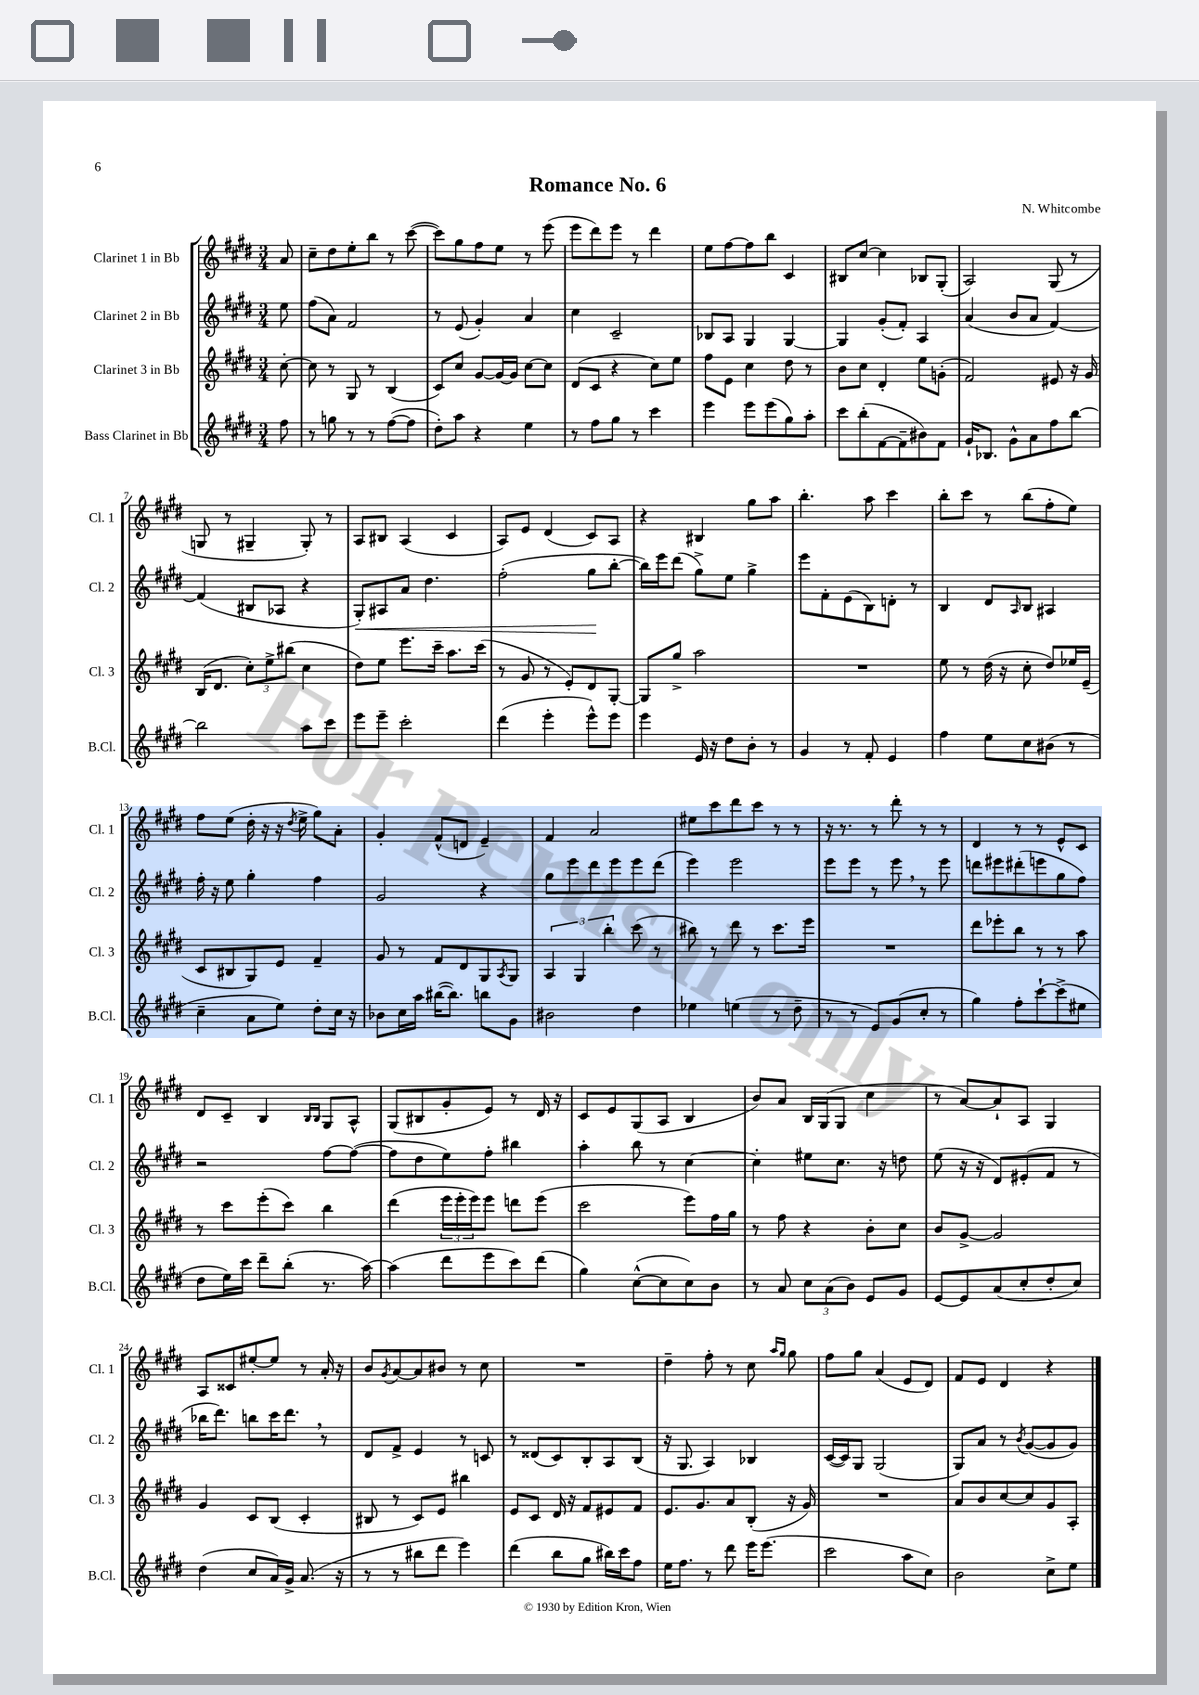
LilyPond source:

\header { title = "Romance No. 6" composer = "N. Whitcombe" }
<<
\new StaffGroup <<
\new Staff = "s0" \with { instrumentName = "Clarinet 1 in Bb" shortInstrumentName = "Cl. 1" } {
    \clef treble \key e \major \numericTimeSignature \time 3/4 \partial 8
    a'8 |
    cis''8-- dis''8 e''8-. b''8 r8 cis'''8~( |
    cis'''8) gis''8 fis''8 e''8 r8 e'''8( |
    e'''8 dis'''8) e'''8 r8 dis'''4 |
    e''8 fis''8~ fis''8 b''8 cis'4 |
    bis8 cis''8~ cis''4 bes8 gis8-.( |
    a2) gis8( r8 |
    g8 r8 gis4-- gis8-.) r8 |
    a8 bis8 a4( cis'4 |
    a8) e'8 dis'4( cis'8) a8 |
    r4 bis4 gis''8 a''8 |
    b''4.-. a''8 cis'''4 |
    b''8-. cis'''8 r8 b''8( fis''8-. e''8) |
    fis''8 e''8( dis''16-. r16 r16 \acciaccatura { dis''8 } e''16-> gis''8) a'8-. |
    gis'4-. fis'8-^( d'8 e'4--) |
    fis'4 a'2 |
    eis''8 cis'''8 dis'''8 cis'''8 r8 r8 |
    r16 r8. r8 dis'''8-. r8 r8 |
    dis'4 r8 r8 e'8-^ cis'8 |
    dis'8 cis'8-- b4 \grace { b16 b16 } gis8 a8-^ |
    gis8( bis8 gis'8-. e'8) r8 dis'16 r16 |
    cis'8 e'8 gis8( a8 b4 |
    b'8) a'8 b16 gis16( gis8 cis''4 |
    r8 a'8~) a'8-! a8 gis4 |
    a8 cisis'8 eis''8~-. eis''8 r8 a'16-. r16 |
    b'8 \acciaccatura { gis'8 } a'8~ a'8 bis'8 r8 cis''8 |
    R2. |
    dis''4-- fis''8-. r8 cis''8 \grace { a''16 gis''16 } gis''8 |
    fis''8 gis''8 a'4( e'8 dis'8) |
    fis'8 e'8 dis'4 r4 \bar "|." |
}
\new Staff = "s1" \with { instrumentName = "Clarinet 2 in Bb" shortInstrumentName = "Cl. 2" } {
    \clef treble \key e \major \numericTimeSignature \time 3/4 \partial 8
    e''8 |
    fis''8( a'8) fis'2 |
    r8 e'8( gis'4-.) a'4 |
    cis''4 cis'2-- |
    bes8 a8 gis4 gis4~ |
    gis4 gis'8-.( fis'8-.) a4 |
    a'4( b'8 a'8 fis'4~) |
    fis'4( bis8 aes8 r4 |
    gis8-.\<) ais8 a'8 dis''4. |
    fis''2-.( gis''8\! b''8~-. |
    b''16) e'''16 dis'''8( gis''8->) e''8 gis''4-> |
    e'''8 fis'8-. e'8( b8) d'8-. r8 |
    b4 dis'8 \grace { a16 } b8 ais4 |
    fis''16-. r16 e''8 gis''4-. fis''4 |
    gis'2 r4 |
    gis''8 e'''8 dis'''8 e'''8 e'''8 dis'''8( |
    e'''4) e'''2 |
    e'''8 e'''8 r8 e'''8 \breathe r8 e'''8 |
    d'''8 eis'''8 dis'''8-.( e'''8 gis''8 fis''8) |
    r2 fis''8~ fis''8~( |
    fis''8 dis''8 e''8) fis''8-. bis''4 |
    a''4-. b''8 r8 cis''4~ |
    cis''4-. eis''8 cis''8. r16 d''8 |
    e''8( r16 r16 dis'8) eis'8-.( fis'8 r8 |
    bes''16 dis'''8.) b''8 cis'''16 dis'''8. \breathe r8 |
    dis'8 fis'8-> e'4 r8 c'8 |
    r8 disis'8( cis'8) b8-. a8 b8( |
    r16 gis8. a4) bes4 |
    cis'16~( cis'16) gis8 gis2( |
    gis8) a'8 r8 \acciaccatura { b'8 } gis'8~( gis'8 gis'8) \bar "|." |
}
\new Staff = "s2" \with { instrumentName = "Clarinet 3 in Bb" shortInstrumentName = "Cl. 3" } {
    \clef treble \key e \major \numericTimeSignature \time 3/4 \partial 8
    cis''8~-. |
    cis''8 r8 gis8 r8 b4( |
    cis'8) cis''8 gis'8~ gis'16~ gis'16 cis''8~ cis''8 |
    dis'8( cis'8 r4 cis''8) e''8 |
    fis''8 e'8 cis''4 dis''8 r8 |
    b'8 cis''8 dis'4-. e''8 g'8-.( |
    fis'2) eis'8 r16 gis'16 |
    b16( dis'8. \tuplet 3/2 { cis''8-.) e''8-> bis''8( } cis''4 |
    dis''8) e''8 e'''8. cis'''16-- a''8. cis'''16( |
    r8 gis'8 r8 e'8-.) dis'8 gis8~-. |
    gis8 gis''8-> a''2 |
    R2. |
    e''8 r8 dis''16( r16 cis''8-. dis''8) ees''16 e'16--( |
    cis'8 bis8 gis8) e'8 fis'4-- |
    gis'8 r8 fis'8 dis'8 gis8 \acciaccatura { a8 } gis8 |
    \tuplet 3/2 { a4 gis4 b''4-. } cis'''8( r8 |
    bis''8) r8 dis'''8 r8 cis'''8. e'''16 |
    R2. |
    dis'''8 ees'''8-. b''8 r8 r8 a''8 |
    r8 cis'''8 e'''8-.( cis'''8) b''4 |
    dis'''4( \tuplet 3/2 { e'''16 e'''16-. e'''16) } e'''8 d'''8 e'''8( |
    cis'''2 e'''8) fis''16 gis''16 |
    r8 fis''8 r4 b'8-. cis''8 |
    b'8 gis'8~-> gis'2 |
    gis'4 cis'8 b8( cis'4-. |
    bis8 r8 cis'8) e'8 bis''4 |
    e'8 cis'8 dis'16 r16 fis'8 eis'8 fis'8 |
    e'8. gis'8. a'8 b8-.( r16 gis'16) |
    R2. |
    a'8 b'8 cis''8~ cis''8 gis'8 a8-. \bar "|." |
}
\new Staff = "s3" \with { instrumentName = "Bass Clarinet in Bb" shortInstrumentName = "B.Cl." } {
    \clef treble \key e \major \numericTimeSignature \time 3/4 \partial 8
    fis''8 |
    r8 g''8 r8 r8 fis''8~( fis''8 |
    dis''8-.) a''8 r4 e''4 |
    r8 fis''8 gis''8 r8 cis'''4 |
    e'''4 e'''8 e'''8( gis''8) a''8-. |
    cis'''8 b''8-.( fis'8~ fis'8-- bis'8) fis'8 |
    gis'16-! bes8. gis'8-^ a'8 fis''8 b''8~ |
    b''2 a''8 cis'''8 |
    e'''8 e'''8-- cis'''2-. |
    dis'''4( e'''4-. e'''8-^) e'''8 |
    e'''4 e'16 r16 dis''8 b'8-. r8 |
    gis'4 r8 fis'8-. e'4 |
    fis''4 e''8 cis''8 bis'8( r8 |
    cis''4-- a'8 e''8) dis''8-. cis''16 r16 |
    bes'8 cis''16 a''16 bis''16~( bis''8.) b''8 gis'8 |
    bis'2 dis''4 |
    ees''4 e''4( r8 dis''8-- |
    r8 r8 e'8) gis'8( cis''8-. r8 |
    gis''4) fis''8-. cis'''8~-! cis'''8->( eis''8 |
    dis''8 e''16) cis'''16 dis'''8-- b''8-.( r8. a''16~) |
    a''4( dis'''8 e'''8 cis'''8) dis'''8( |
    gis''4) cis''8~-^( cis''8 cis''8) b'8 |
    r8 a'8 \tuplet 3/2 { cis''8 a'8( b'8) } e'8 gis'8 |
    e'8~ e'8 a'8( cis''8-. dis''8-. cis''8) |
    dis''4( cis''8 a'16) gis'16-> a'8.( r16 |
    r8 r8 bis''8 dis'''8 e'''4) |
    dis'''4( b''8 gis''8 bis''16) cis'''16 fis''8 |
    e''16 fis''8. r8 dis'''8 e'''16 e'''8.( |
    cis'''2 a''8 cis''8) |
    b'2 cis''8-> e''8 \bar "|." |
}
>>
>>
